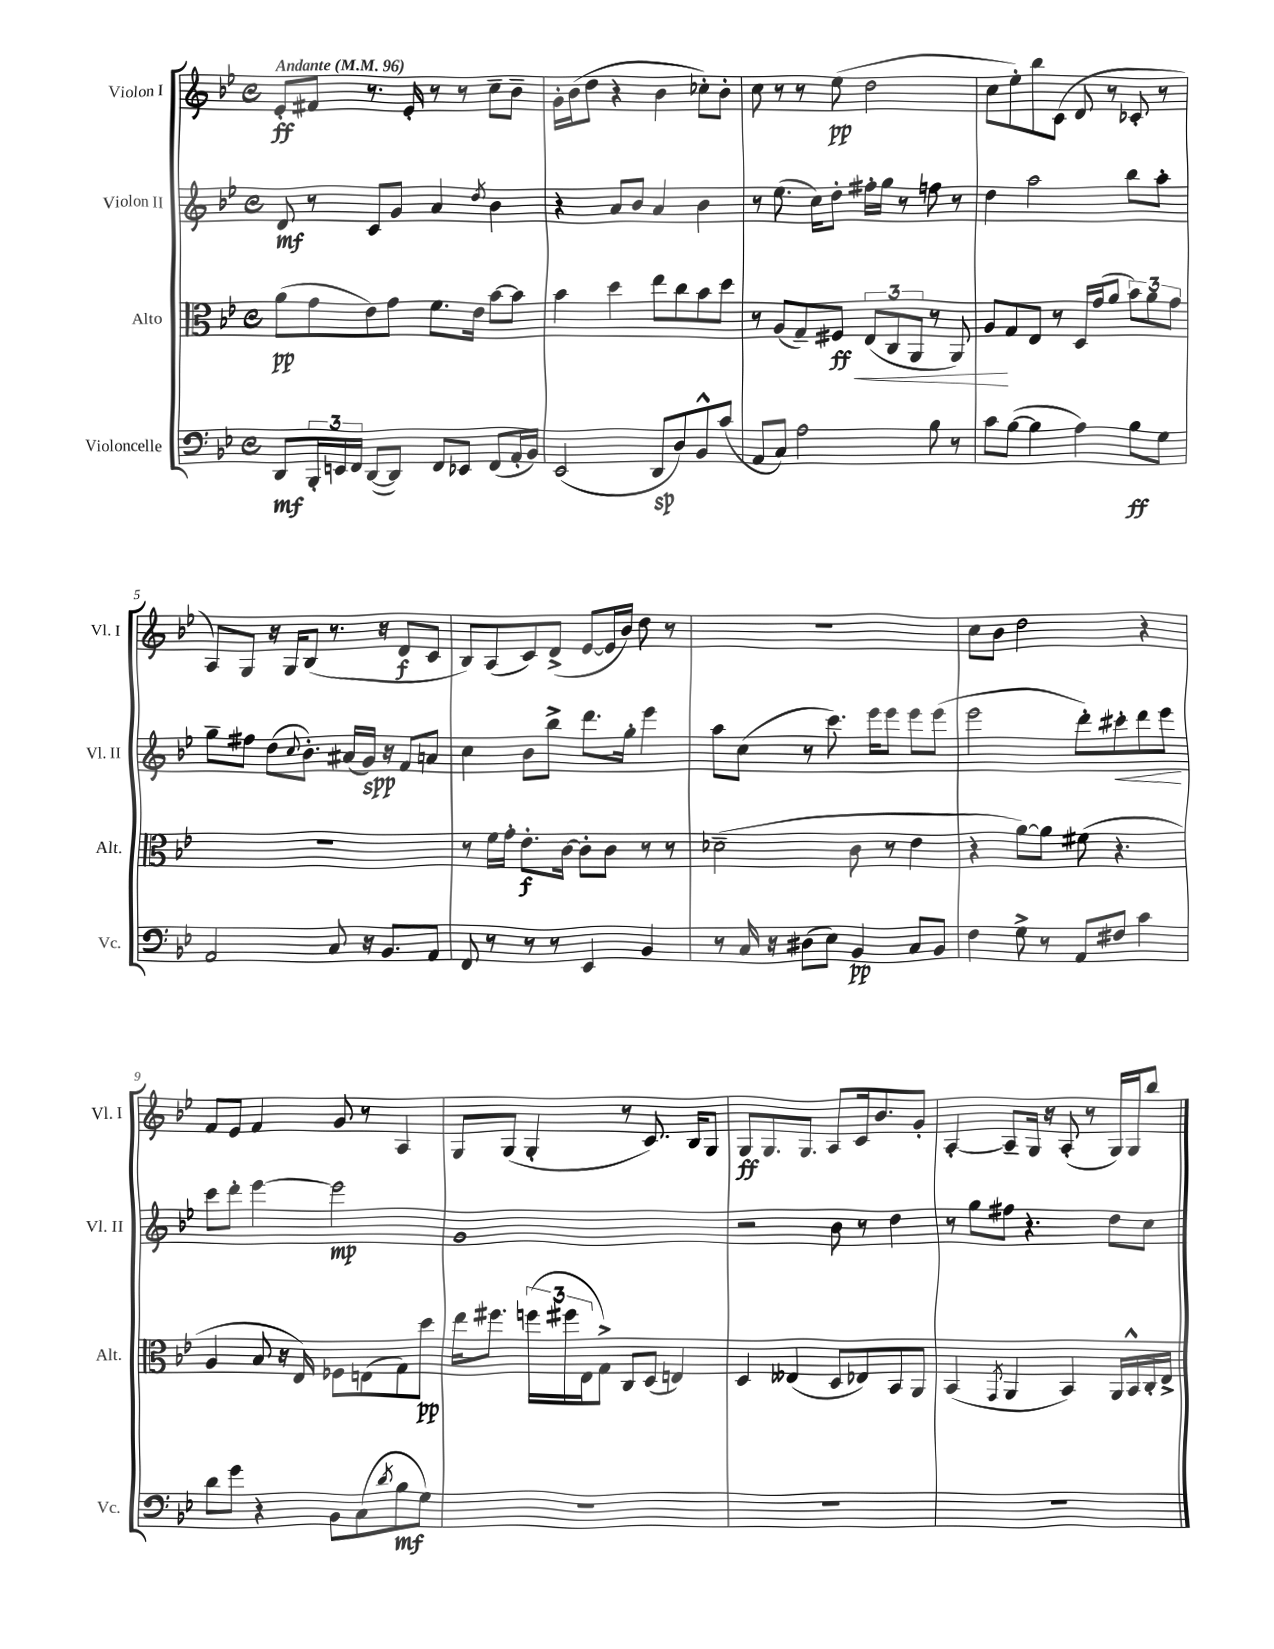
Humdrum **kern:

**kern	**kern	**kern	**kern
*staff4	*staff3	*staff2	*staff1
*clefF4	*clefC3	*clefG2	*clefG2
*k[b-e-]	*k[b-e-]	*k[b-e-]	*k[b-e-]
*M4/4	*M4/4	*M4/4	*M4/4
*met(c)	*met(c)	*met(c)	*met(c)
*MM96	*MM96	*MM96	*MM96
8DD	(8a	8d	8e-'
24BBB-'	8g	8r	8f#
24EE	.	.	.
24FF	.	.	.
([8DD	8e-)	8c	8.r
8DD])	8g	8g	.
.	.	.	16e-'
8FF	8.f	4a	8r
8EE-	.	.	8r
.	16e-	.	.
.	.	8qdd	.
(8FF	[8b-	4b-	8cc~
16AA'	8b-]	.	8b-~
16BB-)	.	.	.
=	=	=	=
(2EE-	4b-	4r	16g'
.	.	.	(16b-
.	.	.	8dd
.	4dd	8a	4r
.	.	8b-	.
8DD	8ee-	4a	4b-
8D)	8cc	.	.
8BB-^^	8b-	4b-	8cc-')
(8c	8dd	.	8b-'
=	=	=	=
8AA	8r	8r	8cc
8C)	(8A	(8.ee-	8r
2A	8G~)	.	8r
.	.	16cc)	.
.	8F#	8dd'	(8ee-
.	(12E-	16ff#'	2dd
.	.	16gg	.
.	12C	.	.
.	.	8r	.
.	12AA	.	.
8B-	8r	8ff	.
8r	8AA)	8r	.
=	=	=	=
8c	8A	4dd	8cc
([8B-	8G	.	8ee-')
4B-]	8E-	2aa	8bb-
.	8r	.	(8c
4A)	16D	.	8d
.	(16g	.	.
.	8a	.	8r
8B-	12b-)	8bb-	8c-'
.	12a	.	.
8G	.	8aa'	8r
.	12g	.	.
=	=	=	=
2AA	1r	8gg~	8A)
.	.	8ff#	8G
.	.	(8dd	16r
.	.	.	16G
.	.	8qqcc	.
.	.	8.b-')	(8B-
8C	.	.	8.r
.	.	(16a#	.
16r	.	16g)	.
8.BB-	.	16r	16r
.	.	8f	8d
8AA	.	8a	8c
=	=	=	=
8FF	8r	4cc	8B-)
8r	16f	.	(8A
.	16g'	.	.
8r	8.e-'	8b-	8c)
8r	.	8bb-^	(8d^
.	[16c	.	.
4EE-	8c']	8.ddd	[8e-
.	8c	.	16e-]
.	.	16gg'	16b-)
4BB-	8r	4eee-	8dd
.	8r	.	8r
=	=	=	=
8r	(2d-~	8aa	1r
16C	.	(8cc	.
16r	.	.	.
(8D#	.	8r	.
8E-)	.	8.ccc)	.
4BB-	8c	.	.
.	.	16eee-	.
.	8r	8eee-	.
8C	4e-	8eee-	.
8BB-	.	(8eee-	.
=	=	=	=
4F	4r	2eee-	8cc
.	.	.	8b-
8G^	[8a)	.	2dd
8r	8a]	.	.
8AA	(8f#	8ddd')	.
8F#	4.r	8ccc#'	.
4c	.	8ddd	4r
.	.	8eee-	.
=	=	=	=
8d	4A	8ccc	8f
8g	.	8ddd'	8e-
4r	8B-	[4eee-	4f
.	16r	.	.
.	16E-)	.	.
8BB-	8F-	2eee-]	8g
(8C	(8E	.	8r
8qd	.	.	.
8B-	8G)	.	4A
8G)	8dd	.	.
=	=	=	=
1r	16ee-	1g	8G
.	8.ff#	.	.
.	.	.	(8G
.	(24ff	.	4G'
.	24ff#	.	.
.	24E-	.	.
.	8G^)	.	.
.	8C	.	8r
.	(8D	.	8.c)
.	4E)	.	.
.	.	.	16B-
.	.	.	8G
=	=	=	=
1r	4D	2r	8G
.	.	.	8.G
.	(4E--	.	.
.	.	.	8.G
.	8D	8b-	8A
.	8E-)	8r	16c
.	.	.	8.b-
.	8BB-	4dd	.
.	8AA	.	8g'
=	=	=	=
1r	(4BB-	8r	[4A'
.	.	8gg	.
.	8qGG	.	.
.	4AA	8ff#	8A~]
.	.	4.r	16G
.	.	.	16r
.	4BB-)	.	(8A'
.	.	.	8r
.	16AA	8dd	16G)
.	16BB-^^	.	16G
.	16C'	8cc	8bb-
.	16E-^	.	.
==	==	==	==
*-	*-	*-	*-
